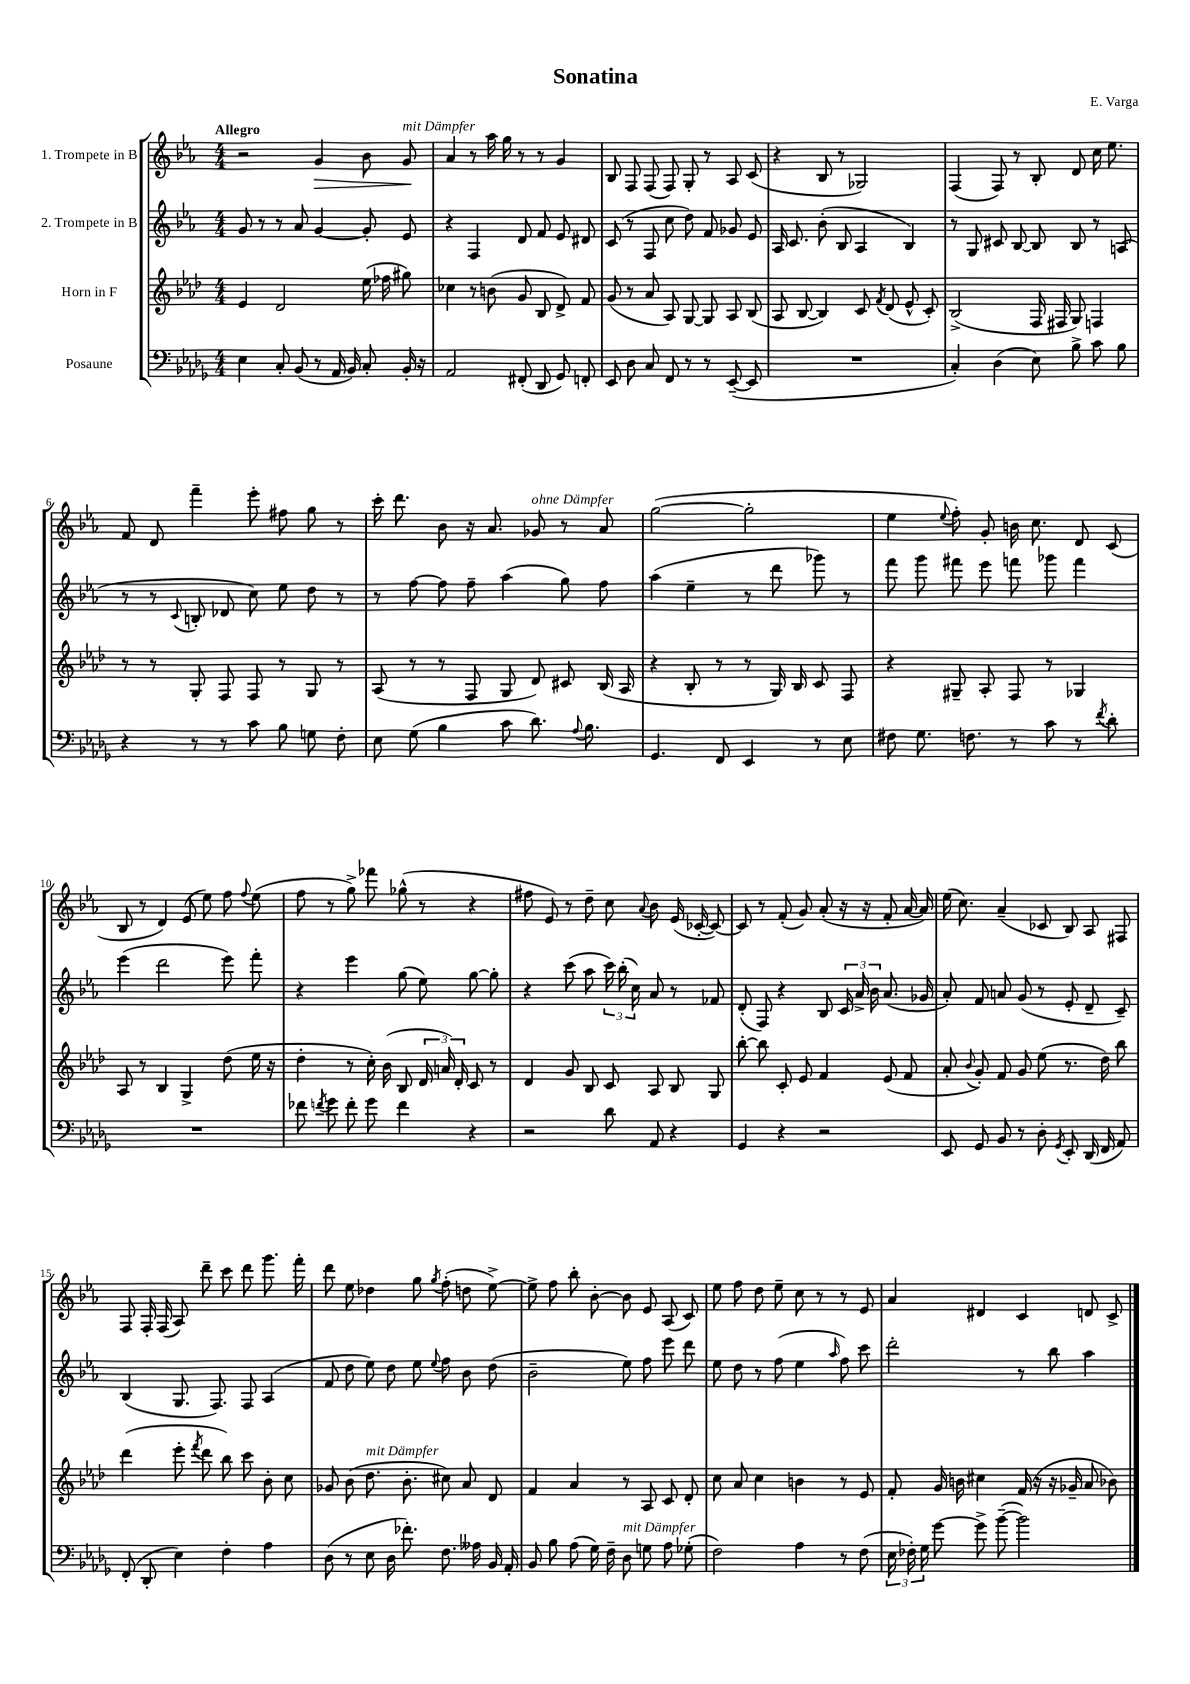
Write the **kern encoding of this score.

**kern	**kern	**kern	**kern	**dynam
*part4	*part3	*part2	*part1	*part1
*staff4	*staff3	*staff2	*staff1	*staff1
*I"Posaune	*I"Horn in F	*I"2. Trompete in B	*I"1. Trompete in B	*
*clefF4	*clefG2	*clefG2	*clefG2	*
*k[b-e-a-d-g-]	*k[b-e-a-d-]	*k[b-e-a-]	*k[b-e-a-]	*
*M4/4	*M4/4	*M4/4	*M4/4	*
=1	=1	=1	=1	=1
!	!	!	!LO:TX:a:B:t=Allegro	!
4E-\	4e-/	8g/	2r	.
.	.	8r	.	.
8C'/	2d-/	8r	.	.
(8BB-/	.	8a-/	.	.
!	!	!	!	!LO:HP:b
8r	.	[4g/	4g/	>
16AA-/	.	.	.	.
16BB-/)	.	.	.	.
8C'/	(16ee-\	8g'/]	8b-\	.
.	16ff-X\	.	.	.
!	!	!	!LO:TX:a:i:t=mit Dämpfer	!
16BB-'/	8gg#X\)	8e-/	8g/	.
16r	.	.	.	.
.	.	.	.	]
=2	=2	=2	=2	=2
2AA-/	4cc-X\	4r	4a-/	.
.	8r	4F/	8r	.
.	(8bn\	.	16aa-\	.
.	.	.	16gg\	.
(8FF#X'/	8g/	8d/	8r	.
8DD-/	8B-/	8f/	8r	.
8GG-/)	8d-^/)	8e-/	4g/	.
8FFn'/	8f/	8d#X/	.	.
=3	=3	=3	=3	=3
8EE-/	(8g/	(8c/	8B-/	.
8D-\	8r	8r	8F/	.
8C/	8a-/	8F/	(8F/	.
8FF/	8A-/)	8cc\	8F/)	.
8r	[8G/	8dd\)	8G'/	.
8r	8G/]	8f/	8r	.
([8EE-~/	8A-/	8g-X/	8A-/	.
8EE-/]	(8B-/	8e-/	(8c/	.
=4	=4	=4	=4	=4
1r	8A-/	16A-/	4r	.
.	.	8.c/	.	.
.	[8B-/	.	.	.
.	4B-/])	(8b-'\	8B-/	.
.	.	8B-/	8r	.
.	8c/	4A-/	2G-X/)	.
.	8qf/	.	.	.
.	(8d-/	.	.	.
.	8e-^^/	4B-/)	.	.
.	8c'/)	.	.	.
=5	=5	=5	=5	=5
4C'/)	(2B-^/	8r	(4F/	.
.	.	8G/	.	.
(4D-\	.	8c#X/	8F/)	.
.	.	[8B-/	8r	.
8E-\)	16F/	8B-/]	8B-'/	.
.	16F#X/	.	.	.
8B-^\	8G/)	8B-/	8d/	.
8c\	4Fn/	8r	16cc\	.
.	.	.	8.ee-\	.
8B-\	.	(8An/	.	.
!!LO:LB:g=z
=6	=6	=6	=6	=6
4r	8r	8r	8f/	.
.	8r	8r	8d/	.
.	.	8qqc/	.	.
8r	8G'/	8Bn'/	4fff~\	.
8r	8F/	8d-X/	.	.
8c\	8F/	8cc\)	8eee-'\	.
8B-\	8r	8ee-\	8ff#X\	.
8Gn\	8G/	8dd\	8gg\	.
8F'\	8r	8r	8r	.
=7	=7	=7	=7	=7
8E-\	(8A-/	8r	16ccc'\	.
.	.	.	8.ddd\	.
(8G-\	8r	[8ff\	.	.
4B-\	8r	8ff\]	8b-\	.
.	8F/	8ff~\	16r	.
.	.	.	8.a-/	.
8c\	8G/	(4aa-\	.	.
!	!	!	!LO:TX:a:i:t=ohne Dämpfer	!
8.d-\)	8d-/)	.	8g-X/	.
.	8c#X/	8gg\)	8r	.
8qqA-/	.	.	.	.
8.B-\	.	.	.	.
.	(16B-/	8ff\	8a-/	.
.	16A-/	.	.	.
=8	=8	=8	=8	=8
4.GG-/	4r	(4aa-\	([2gg\	.
.	8B-'/	4ee-~\	.	.
8FF/	8r	.	.	.
4EE-/	8r	8r	2gg'\]	.
.	16G/)	8ddd\	.	.
.	16B-/	.	.	.
8r	8c/	8ggg-X\)	.	.
8E-\	8F/	8r	.	.
=9	=9	=9	=9	=9
8F#X\	4r	8fff\	4ee-\	.
8.G-\	.	8ggg\	.	.
.	.	.	8qqee-/	.
.	8G#X~/	8fff#X\	8ff'\)	.
8.Fn\	.	.	.	.
.	8A-'/	8eee-\	8g'/	.
8r	8F/	8fffn\	16bn\	.
.	.	.	8.cc\	.
8c\	8r	8ggg-X\	.	.
8r	4G-X/	4fff\	8d/	.
8qf/	.	.	.	.
8d-'\	.	.	(8c/	.
!!LO:LB:g=z
=10	=10	=10	=10	=10
1r	8A-/	(4eee-\	8B-/	.
.	8r	.	8r	.
.	4B-/	2ddd\	4d/)	.
.	4G^/	.	(8e-/	.
.	.	.	8ee-\)	.
.	(8dd-\	8eee-\)	8ff\	.
.	.	.	8qqff/	.
.	16ee-\	8fff'\	(8ee-\	.
.	16r	.	.	.
=11	=11	=11	=11	=11
8f-X\	4dd-'\	4r	8ff\	.
8qfn/	.	.	.	.
8g-\	.	.	8r	.
8f'\	8r	4eee-\	8gg^\)	.
8g-\	16cc'\)	.	8fff-X\	.
.	(16b-\	.	.	.
4f\	8B-/	(8gg\	(8gg-X^^\	.
.	24d-/	8ee-\)	8r	.
.	24an/)	.	.	.
.	24d-'/	.	.	.
4r	8c/	[8gg\	4r	.
.	8r	8gg'\]	.	.
=12	=12	=12	=12	=12
2r	4d-/	4r	8ff#X\	.
.	.	.	8e-/)	.
.	8g/	(8ccc\	8r	.
.	8B-/	8aa-\	8dd~\	.
8d-\	8c/	24ccc\)	8cc\	.
.	.	(24bb-'\	.	.
.	.	24cc\)	.	.
.	.	.	8qqa-/	.
8AA-/	8A-/	8a-/	8b-\	.
4r	8B-/	8r	(16e-/	.
.	.	.	[16c-X'/	.
.	8G/	8f-X/	8c-/_)	.
=13	=13	=13	=13	=13
4GG-/	[8bb-'\	(8d'/	8c-/]	.
.	8bb-\]	8F/)	8r	.
4r	8c'/	4r	(8f'/	.
.	8e-/	.	8g/)	.
2r	4f/	8B-/	(8a-'/	.
.	.	24c/	16r	.
.	.	24a-^/	.	.
.	.	.	16r	.
.	.	24b-\	.	.
.	(8e-/	(8.a-/	8f'/	.
.	8f/	.	[16a-/	.
.	.	16g-X/	16a-/])	.
=14	=14	=14	=14	=14
8EE-/	8a-'/	8a-'/)	(16ee-\	.
.	.	.	8.cc\)	.
.	8qqb-/	.	.	.
8GG-/	8g'/)	8f/	.	.
8BB-/	8f/	8an/	(4a-~/	.
8r	8g/	(8g/	.	.
8D-'\	(8ee-\	8r	8c-X/	.
8qGG-/	.	.	.	.
8EE-'/	8.r	8e-'/	8B-/)	.
(16DD-/	.	8d~/	8A-/	.
16FF/	16dd-\)	.	.	.
8AA-/)	8bb-\	8c~/)	8F#X/	.
!!LO:LB:g=z
=15	=15	=15	=15	=15
(8FF'/	(4ddd-\	(4B-/	8F/	.
8DD-'/	.	.	16F'/	.
.	.	.	(16F/	.
4E-\)	8eee-'\	8.G/	8A-/)	.
.	8qfff/	.	.	.
.	8ddd-\	.	8ddd~\	.
.	.	8.F/)	.	.
4F'\	8bb-\)	.	8ccc\	.
.	8ccc\	8F/	8ddd\	.
4A-\	8b-'\	(4A-/	8.ggg\	.
.	8cc\	.	.	.
.	.	.	16fff'\	.
=16	=16	=16	=16	=16
(8D-\	8g-X/	8f/	8ddd\	.
8r	(8b-\	8dd\	8ee-\	.
!	!LO:TX:a:i:t=mit Dämpfer	!	!	!
8E-\	8.dd-\	8ee-\)	4dd-X\	.
16D-\	.	8dd\	.	.
8.f-X'\)	8.b-'\	.	.	.
.	.	8ee-\	8gg\	.
.	.	8qqee-/	8qgg/	.
8.F\	8cc#X\)	8ff\	(8ff'\	.
.	8a-/	8b-\	8ddn\	.
16A--X\	.	.	.	.
16BB-/	8d-/	(8dd\	[8ee-^\)	.
16AA-'/	.	.	.	.
=17	=17	=17	=17	=17
8BB-/	4f/	2b-~\	8ee-^\]	.
8B-\	.	.	8ff\	.
(8A-\	4a-/	.	8bb-'\	.
16G-\)	.	.	[8b-'\	.
16F~\	.	.	.	.
!LO:TX:a:i:t=mit Dämpfer	!	!	!	!
8D-\	8r	8ee-\)	8b-\]	.
8Gn\	8A-/	8ff\	8e-/	.
8A-\	8c/	8eee-\	(8A-/	.
(8G-X'\	8d-'/	8ddd\	8c/)	.
=18	=18	=18	=18	=18
2F\)	8cc\	8ee-\	8ee-\	.
.	8a-/	8dd\	8ff\	.
.	4cc\	8r	8dd\	.
.	.	(8ff\	8ee-~\	.
4A-\	4bn\	4ee-\	8cc\	.
.	.	.	8r	.
.	.	16qqaa-/	.	.
8r	8r	8ff\)	8r	.
(8F\	8e-/	8ccc\	8e-/	.
=19	=19	=19	=19	=19
24E-\	8f'/	2ddd'\	4a-/	.
24F-X'\)	.	.	.	.
24G-\	.	.	.	.
[8g-\	16g/	.	.	.
.	16bn\	.	.	.
8g-^\]	4cc#X\	.	4d#X/	.
([8b-~\	.	.	.	.
2b-\])	(16f/	8r	4c/	.
.	16r	.	.	.
.	16r	8bb-\	.	.
.	16g-X~/	.	.	.
.	8a-/	4aa-\	8dn/	.
.	8b-X\)	.	8c^/	.
==	==	==	==	==
*-	*-	*-	*-	*-
